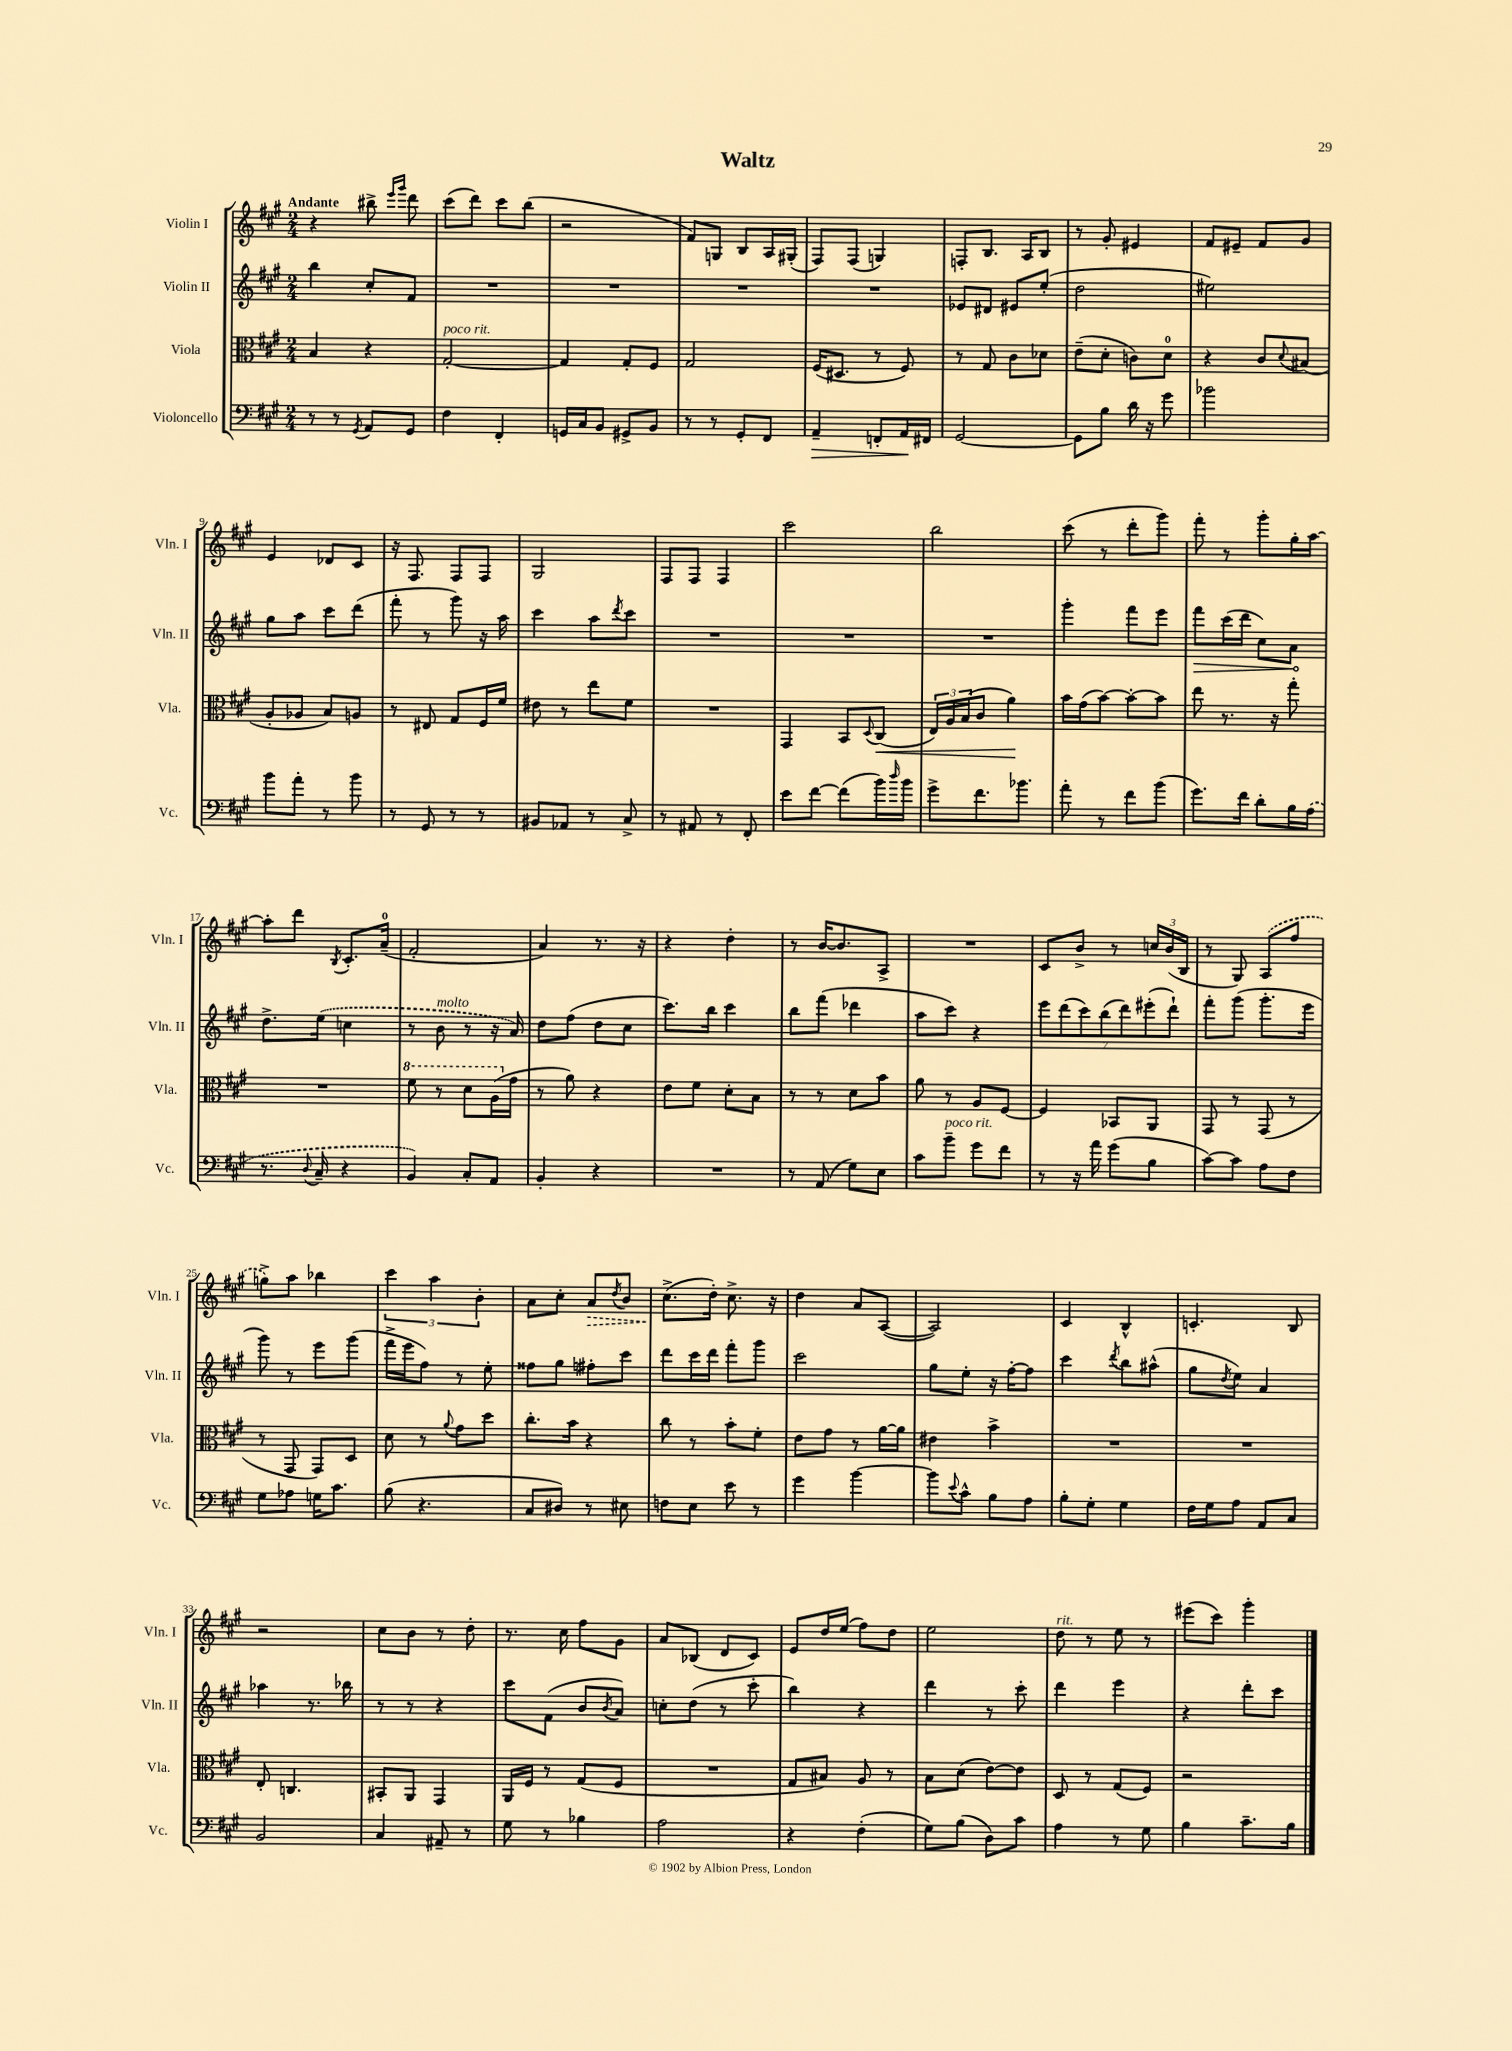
\header { title = "Waltz" }
<<
\new StaffGroup <<
\new Staff = "s0" \with { instrumentName = "Violin I" shortInstrumentName = "Vln. I" } {
    \clef treble \key a \major \numericTimeSignature \time 2/4 \tempo "Andante"
    r4 bis''8-> \grace { e'''16 gis'''16 } d'''8 |
    cis'''8( d'''8) cis'''8 b''8( |
    r2 |
    fis'8) g8 b8 a16 gis16-.( |
    fis8) fis8( g4) |
    f8-. b8. a16 b8 |
    r8 gis'8-. eis'4 |
    fis'8 eis'8-- fis'8 gis'8 |
    e'4 des'8 cis'8 |
    r16 fis8. fis8 fis8 |
    gis2 |
    fis8 fis8 fis4 |
    cis'''2 |
    b''2 |
    cis'''8( r8 d'''8-. gis'''8) |
    fis'''8-. r8 gis'''8-. gis''16-. a''16~ |
    a''8-. d'''8 \acciaccatura { b8 } cis'8.-. a'16-0--( |
    fis'2-. |
    a'4) r8. r16 |
    r4 d''4-. |
    r8 b'16~ b'8. a8-> |
    R2 |
    cis'8 b'8-> r8 \tuplet 3/2 { c''16 b'16( b16 } |
    r8 gis8) \once \slurDashed a8( fis''8 |
    g''8->) a''8 bes''4 |
    \tuplet 3/2 { cis'''4 a''4 b'4-. } |
    a'8 cis''8-. \once \override Hairpin.style = #'dashed-line a'8\> \acciaccatura { d''8 } b'8 |
    cis''8.->\!( d''16-.) cis''8.-> r16 |
    d''4 a'8 a8~( |
    a2) |
    cis'4 b4-^ |
    c'4.-. b8 |
    r2 |
    cis''8 b'8 r8 d''8-. |
    r8. cis''16 fis''8 gis'8 |
    a'8 bes8( d'8 cis'8) |
    e'8 d''16 e''16( fis''8) d''8 |
    e''2 |
    d''8^\markup { \italic "rit." } r8 e''8 r8 |
    eis'''8( cis'''8) gis'''4-. \bar "|." |
}
\new Staff = "s1" \with { instrumentName = "Violin II" shortInstrumentName = "Vln. II" } {
    \clef treble \key a \major \numericTimeSignature \time 2/4
    b''4 cis''8-. fis'8 |
    R2 |
    R2 |
    R2 |
    R2 |
    ees'8 dis'8 eis'8 e''8-.( |
    d''2 |
    eis''2) |
    gis''8 a''8 cis'''8 d'''8( |
    fis'''8-. r8 gis'''8) r16 a''16 |
    cis'''4 a''8 \acciaccatura { d'''8 } cis'''8 |
    R2 |
    R2 |
    R2 |
    gis'''4-. fis'''8 e'''8 |
    \once \override Hairpin.circled-tip = ##t fis'''8\> cis'''16( d'''16 cis''8) a'8\! |
    d''8.-> \once \slurDashed e''16( c''4 |
    r8 b'8^\markup { \italic "molto" } r8 r16 a'16) |
    d''8 fis''8( d''8 cis''8 |
    cis'''8.) b''16 cis'''4 |
    b''8 fis'''8( des'''4 |
    a''8 cis'''8) r4 |
    \tuplet 7/4 { e'''8 d'''8( cis'''8) b''8( d'''8) eis'''8-.( d'''8-!) } |
    fis'''8-. gis'''8( gis'''8.-. e'''16 |
    gis'''8) r8 e'''8 gis'''8( |
    fis'''16-> e'''16 fis''8) r8 e''8-. |
    fisis''8 gis''8 fis''8-. cis'''8 |
    d'''8 cis'''16 d'''16 fis'''8-. gis'''8 |
    cis'''2 |
    gis''8 e''8-. r16 fis''16~-. fis''8 |
    cis'''4 \acciaccatura { d'''8 } b''8 ais''8-^( |
    gis''8 \acciaccatura { d''8 } e''8) a'4 |
    aes''4 r8. bes''16 |
    r8 r8 r4 |
    cis'''8 fis'8( b'8 \acciaccatura { b'8 } a'8) |
    c''8-. d''8( r8 cis'''8-. |
    b''4) r4 |
    d'''4 r8 cis'''8-. |
    d'''4 e'''4 |
    r4 d'''8-. cis'''8 \bar "|." |
}
\new Staff = "s2" \with { instrumentName = "Viola" shortInstrumentName = "Vla." } {
    \clef alto \key a \major \numericTimeSignature \time 2/4
    b4 r4 |
    gis2~-.^\markup { \italic "poco rit." } |
    gis4 gis8-. fis8 |
    gis2 |
    fis16( dis8. r8 fis8) |
    r8 gis8 cis'8 des'8 |
    e'8--( d'8-. c'8) d'8-0 |
    r4 cis'8 \appoggiatura { d'8 } bis8( |
    a8-. aes8 b8) a8 |
    r8 eis8 gis8 fis16 fis'16 |
    eis'8 r8 e''8 fis'8 |
    R2 |
    gis,4 b,8 \appoggiatura { d8 } cis8\<( |
    \tuplet 3/2 { e16) a16 b16( } cis'8 a'4\!) |
    b'16 gis'16( b'8~) b'8~-. b'8 |
    e''8 r8. r16 gis''8-. |
    R2 |
    \ottava #1 fis''8 r8 d''8 a'16( \ottava #0 gis'16 |
    r8 a'8) r4 |
    e'8 fis'8 d'8-. b8 |
    r8 r8 d'8 b'8 |
    a'8 r8 a8 fis8~ |
    fis4 bes,8 a,8 |
    gis,8 r8 gis,8( r8 |
    r8 gis,8 gis,8) d8 |
    d'8 r8 \appoggiatura { a'8 } gis'8 d''8 |
    cis''8.-. b'16 r4 |
    cis''8 r8 b'8-. fis'8-. |
    e'8 gis'8 r8 a'16~ a'16 |
    eis'4 b'4-> |
    R2 |
    R2 |
    e8-. c4. |
    bis,8-. a,8 gis,4 |
    a,16 fis16 r8 gis8( fis8 |
    R2 |
    gis8 bis8) a8 r8 |
    b8 d'8( e'8~) e'8 |
    d8 r8 gis8( fis8) |
    r2 \bar "|." |
}
\new Staff = "s3" \with { instrumentName = "Violoncello" shortInstrumentName = "Vc." } {
    \clef bass \key a \major \numericTimeSignature \time 2/4
    r8 r8 \acciaccatura { gis,8 } a,8 gis,8 |
    fis4 fis,4-. |
    g,16 cis16 b,8 gis,8-> b,8 |
    r8 r8 gis,8-. fis,8 |
    a,4--\> f,8-. a,16\! fis,16 |
    gis,2~ |
    gis,8 b8 d'16 r16 gis'8 |
    bes'2 |
    b'8 a'8-. r8 b'8 |
    r8 gis,8 r8 r8 |
    bis,8 aes,8 r8 cis8-> |
    r8 ais,8 r8 fis,8-. |
    e'8 fis'8~ fis'8( b'16) \grace { d''16 } b'16 |
    gis'8-> fis'8. bes'8. |
    a'8-. r8 fis'8 b'8( |
    gis'8.) fis'16 d'8-. b16 \once \slurDashed a16( |
    r8. \appoggiatura { d8 } cis16-- r4 |
    b,4) cis8-. a,8 |
    b,4-. r4 |
    R2 |
    r8 a,8( gis8) e8 |
    cis'8 b'8--^\markup { \italic "poco rit." } gis'8 fis'8 |
    r8 r16 a'16 gis'8( b8 |
    cis'8~) cis'8 a8 fis8 |
    gis8 aes8 g16 cis'8. |
    b8( r4. |
    cis8 dis8) r8 eis8 |
    f8 e8 e'8 r8 |
    gis'4 b'4~ |
    b'8 \appoggiatura { e'8 } cis'8-^ b8 a8 |
    b8-. gis8-. gis4 |
    fis16 gis16 a8 a,8 cis8 |
    b,2 |
    cis4 ais,8-- r8 |
    gis8 r8 bes4 |
    a2 |
    r4 fis4-.( |
    gis8) b8( d8) cis'8 |
    a4 r8 gis8 |
    b4 cis'8.-- b16 \bar "|." |
}
>>
>>
